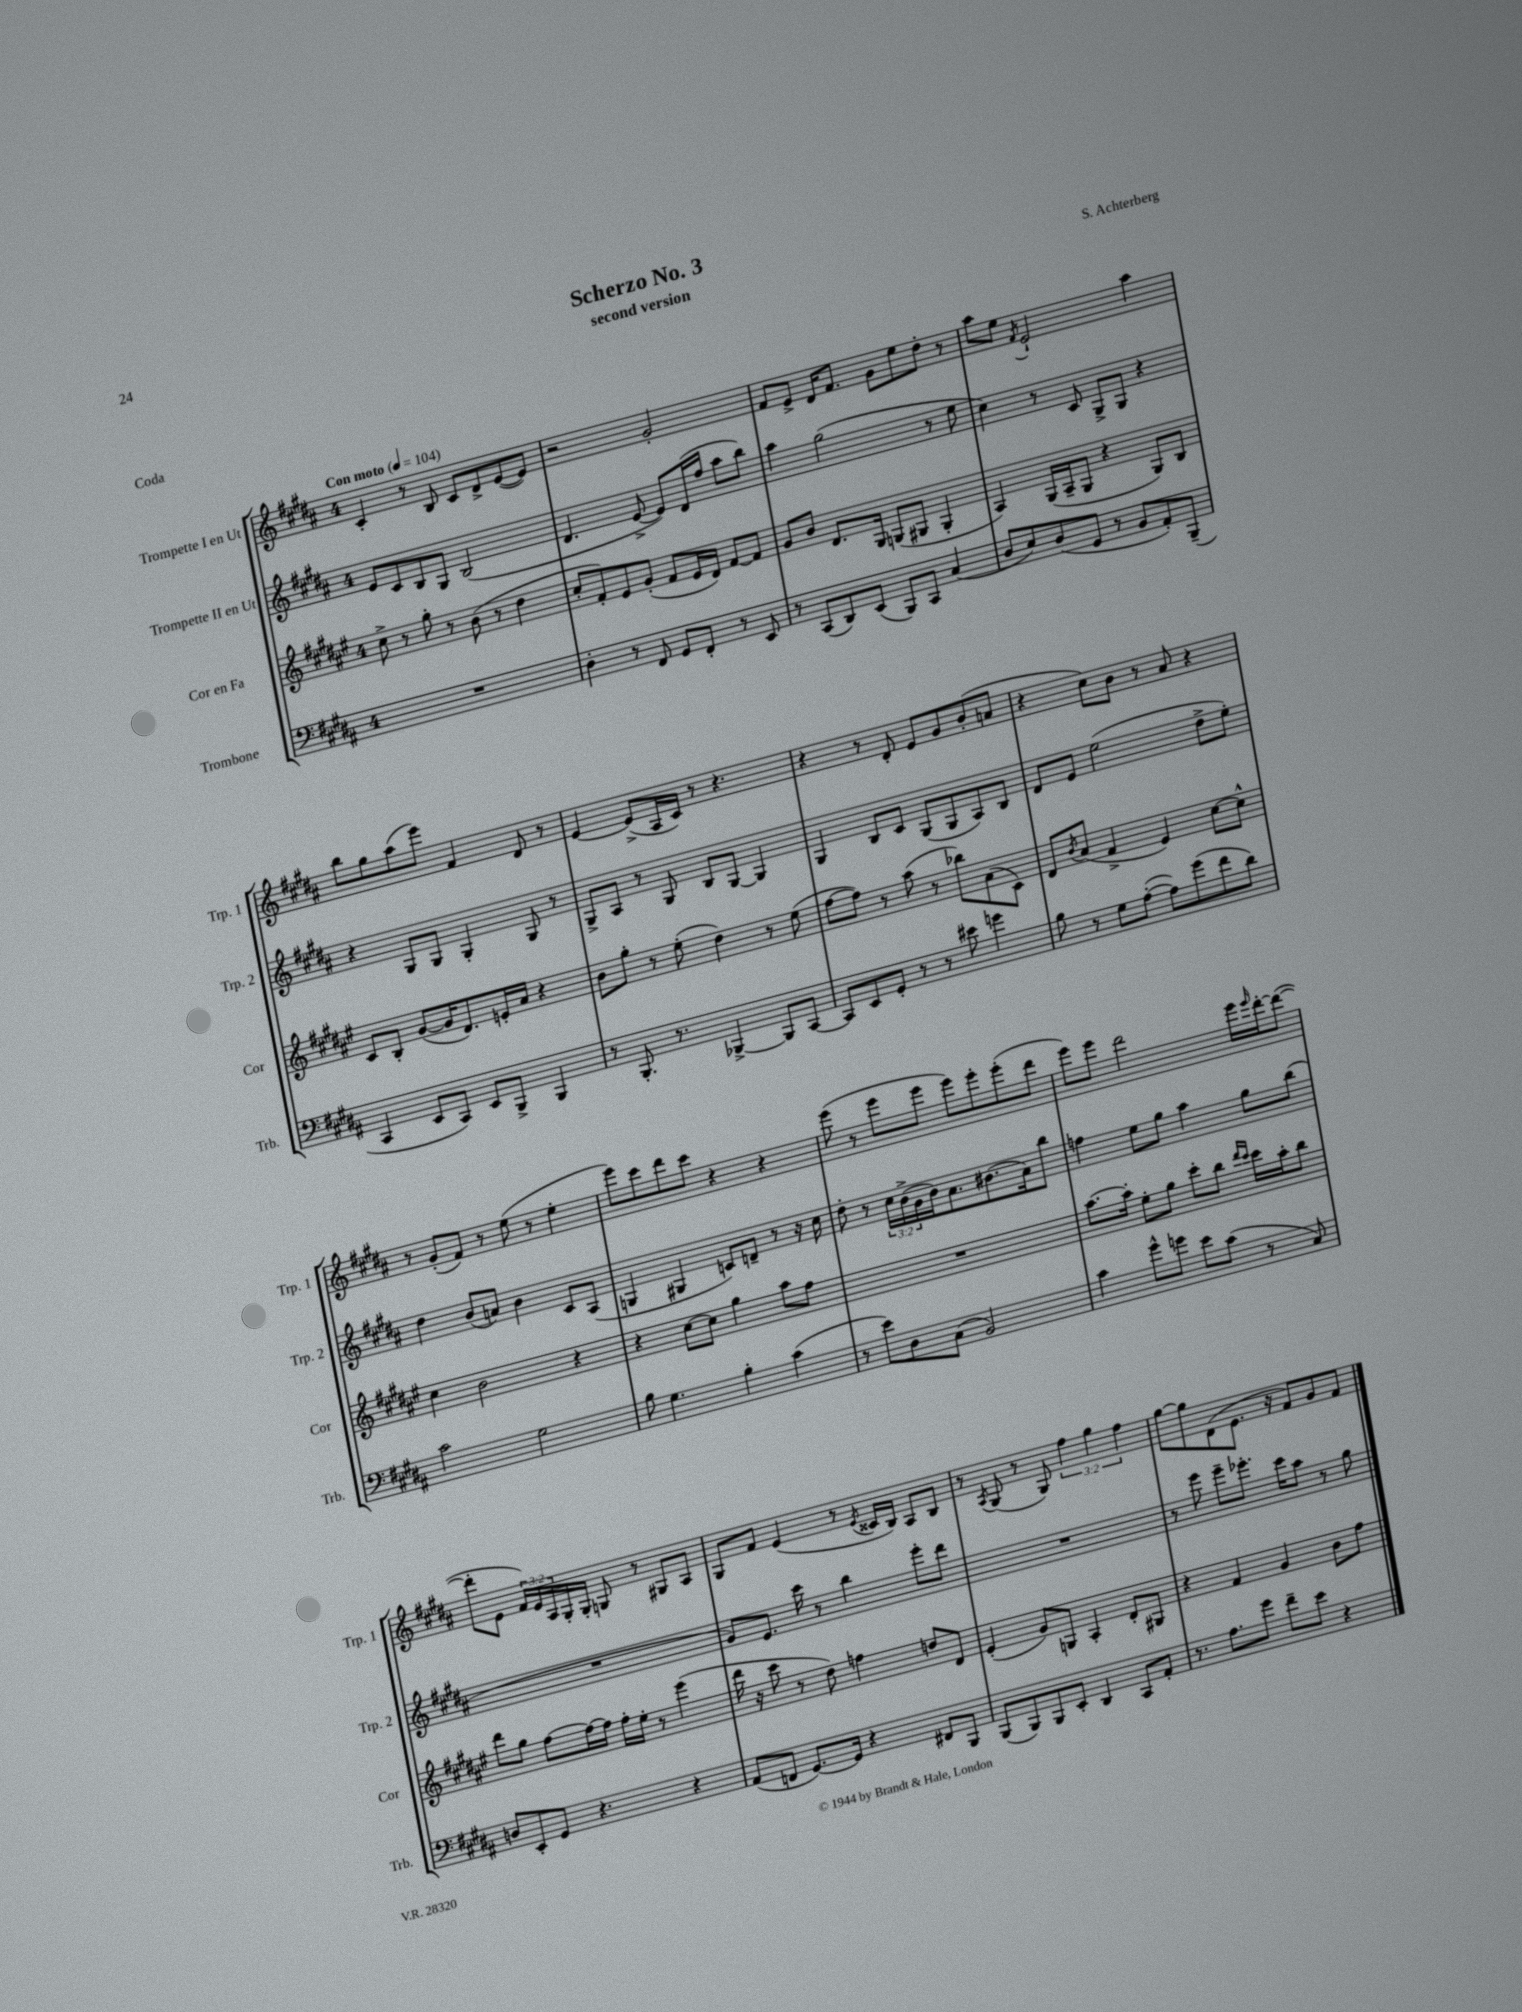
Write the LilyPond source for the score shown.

\header { title = "Scherzo No. 3" composer = "S. Achterberg" subtitle = "second version" piece = "Coda" }
<<
\new StaffGroup <<
\new Staff = "s0" \with { instrumentName = "Trompette I en Ut" shortInstrumentName = "Trp. 1" } {
    \clef treble \key b \major \once \override Staff.TimeSignature.style = #'single-digit \time 4/4 \override Staff.TupletNumber.text = #tuplet-number::calc-fraction-text \tempo "Con moto" 4 = 104
    cis'4-. r8 b8 cis'8 dis'8-> e'8~( e'8) |
    r2 gis'2-. |
    fis'8 e'8-> dis'16 fis'8. gis'8 e''8 dis''8-. r8 |
    ais''8 e''8 \acciaccatura { fis'8 } e'2-! ais''4 |
    b''8 gis''8 ais''8( e'''8) fis'4 dis'8 r8 |
    e'4~ e'8->( ais16 cis'16) r8 r4. |
    r4 r8 dis'8-. e'8 gis'8 b'8-.( a'8 |
    r4 cis''8) b'8 r8 ais'8 r4 |
    r8 gis'8-.( fis'8) r8 e''8( r8 e''4-. |
    e'''8) cis'''8 dis'''8 cis'''8 r4 r4 |
    e'''8( r8 e'''8 e'''8 e'''8) e'''8-. e'''8-.( dis'''8 |
    e'''8) e'''8 dis'''2 e'''16 \grace { e'''16 } dis'''16~-. dis'''8~( |
    dis'''8-. e'8 \tuplet 3/2 { fis'16) e'16 ais16 } gis16-. gis16-. g8 r8 gis8 ais8 |
    gis8 fis'8 e'4( r8 \acciaccatura { e'8 } cisis'16 b16) ais8 b8 |
    r8 \acciaccatura { ais8 } gis8( r8 gis8) \tuplet 3/2 { fis''4 gis''4 fis''4 } |
    gis''8~ gis''8 dis'8( e'8. r16 fis'8) gis'8 fis'8 \bar "|." |
}
\new Staff = "s1" \with { instrumentName = "Trompette II en Ut" shortInstrumentName = "Trp. 2" } {
    \clef treble \key b \major \once \override Staff.TimeSignature.style = #'single-digit \time 4/4 \override Staff.TupletNumber.text = #tuplet-number::calc-fraction-text
    e'8 cis'8 b8 gis8 b2( |
    dis'4. e'8~-> e'8) dis'16( fis''16 ais''8 b''8) |
    ais''4 gis''2( r8 e''8 |
    cis''4) r8 cis'8 gis8-> gis8 r4 |
    r4 gis8 gis8 gis4-. gis8 r8 |
    gis8-> ais8 r8 gis8 b8 gis8~ gis4 |
    gis4 b8 cis'8 gis8( gis8 ais8) b8 |
    dis'8 e'8 e''2( dis''8-> e''8-.) |
    dis''4 b'8( a'8) b'4 cis'8 ais8( |
    g4 gis4 c'8) d'8-- r8 r16 cis''16 |
    dis''8-. r8 \tuplet 3/2 { cis''16 b'16->( gis'16 } b'16) ais'8. bis'8.( ais'16) b''8 |
    f''4 e''8 gis''8 ais''4 gis''8 b''8( |
    R1 |
    gis'8) e'8. cis'''16 r8 b''4 e'''8-. dis'''8 |
    R1 |
    r8 e'''8 e'''8-- ees'''8.-. cis'''16 ais''8 r8 gis''8 \bar "|." |
}
\new Staff = "s2" \with { instrumentName = "Cor en Fa" shortInstrumentName = "Cor" } {
    \clef treble \key fis \major \once \override Staff.TimeSignature.style = #'single-digit \time 4/4
    cis''8-> r8 gis''8-. r8 b'8( r8 dis''4 |
    cis''8-. fis'8-.) eis'8 gis'8-.( fis'8 eis'16 dis'16) fis'8~ fis'8 |
    gis'8 b'8 dis'8. gis16 g8( gis8 gis4-. |
    ais4) gis16( ais16-- gis8 r4 gis8) b8 |
    cis'8 b8-. gis'8~( gis'16 dis'8.) e'16-. ais'16 r4 |
    b'8 gis''8-. r8 eis''8-.( dis''4) r8 eis''8( |
    fis''8~ fis''8) r8 ais''8( r8 bes''8) ais'8( cis'8) |
    dis'8 \acciaccatura { b'8 } ais'8( fis'4-> eis'4) cis''8~ cis''8-^ |
    cis''4 b'2 r4 |
    r4 cis''8~ cis''8 gis''4 ais''8 fis''8 |
    R1 |
    ais''8.~ ais''16-. eis''8-. gis''8 cis'''8-. b''8 \grace { dis'''16 cis'''16 } cis'''16 ais''16-. b''8 |
    dis'''8 gis''8 fis''8~ fis''16~ fis''16 fis''16-. eis''16-. r8 eis'''4( |
    dis'''16 r16 cis'''8 r8 dis''8) f''4 d''8 dis'8 |
    eis'4-.( gis'8) g8 ais4-. dis'8-. gis8 |
    r4 fis'4 gis'4 b'8 fis''8 \bar "|." |
}
\new Staff = "s3" \with { instrumentName = "Trombone" shortInstrumentName = "Trb." } {
    \clef bass \key b \major \once \override Staff.TimeSignature.style = #'single-digit \time 4/4
    R1 |
    dis4-. r8 fis,8 gis,8 fis,8-. r8 e,8 |
    r8 cis,8( dis,8) e,8( b,,8) cis,8 cis4( |
    dis8 e8) dis8( gis,8 r8 b,8 ais,8-.) b,,8--( |
    cis,4 e,8 cis,8) e,8 b,,8-> b,,4 |
    r8 b,,8.-. r8. bes,,4~-> bes,,8 cis,8~ |
    cis,8 e,8 gis,8-. r8 r8 eis'8 g'4 |
    b8 r8 gis8 ais8~-.( ais8) gis'8( fis'8 dis'8) |
    cis'2 gis2 |
    b8 gis4. b4-. cis'4( |
    r8 e'8) dis8 cis8( b,2) |
    cis'4 gis'8-^ g'8 e'8 cis'8( r8 cis8) |
    d8 e,8-. gis,8 r4. r4 |
    ais,8( f,8 gis,8.~) gis,16 r4 fis,8 b,,8 |
    b,,8( b,,8) b,,8 e,8-. dis,4 cis,8 ais,8-. |
    r8. ais8. gis'8 fis'8-- e'8 r4 \bar "|." |
}
>>
>>
\layout { \context { \Score \remove "Bar_number_engraver" } }
